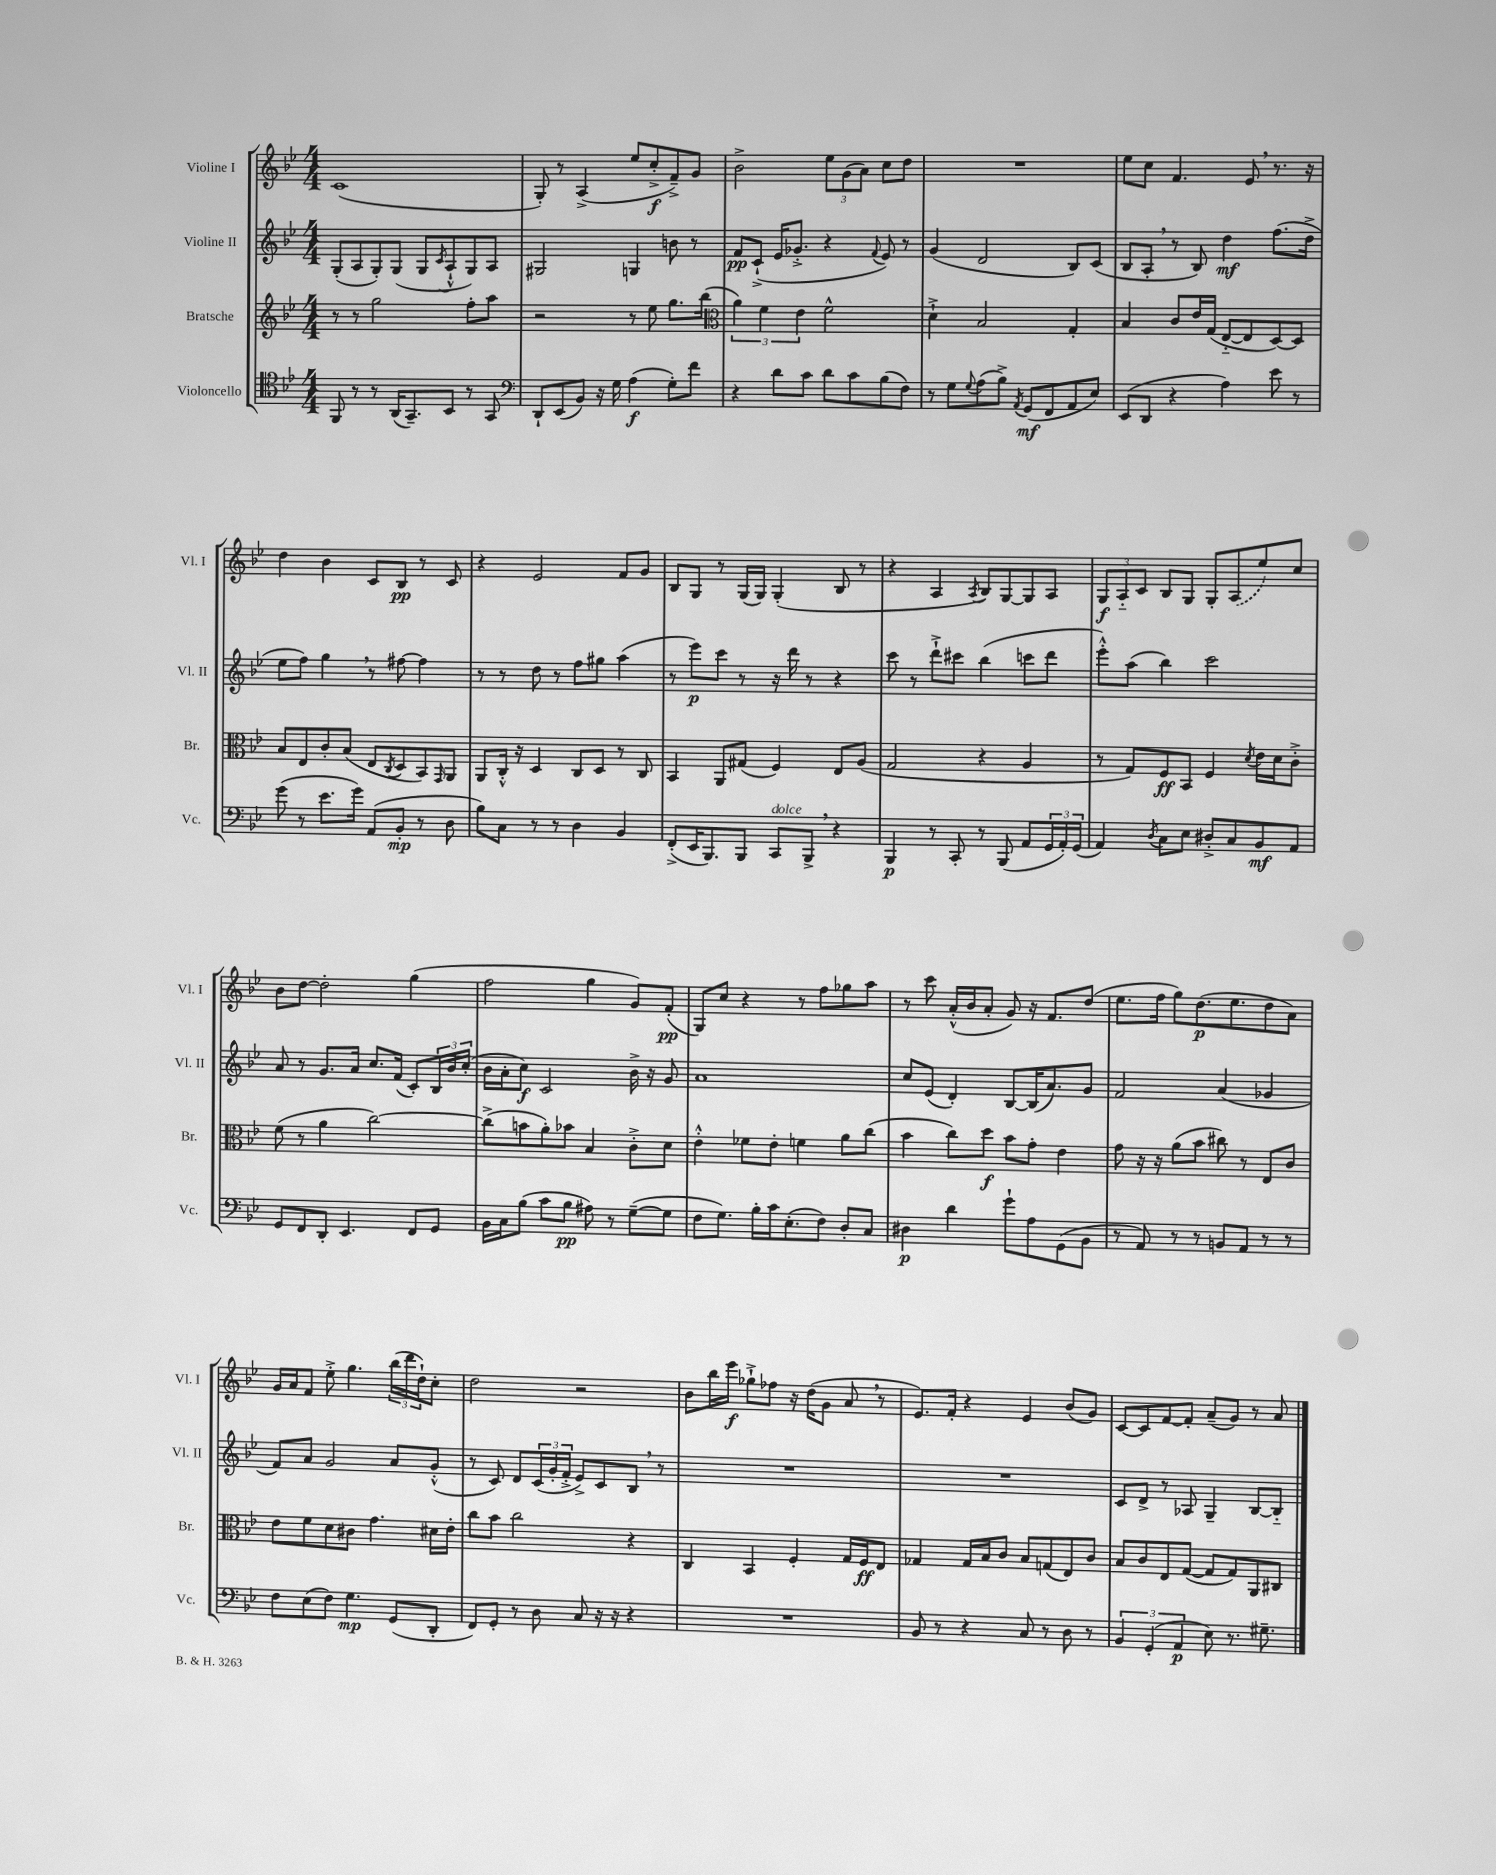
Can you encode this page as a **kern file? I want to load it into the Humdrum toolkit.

**kern	**dynam	**kern	**dynam	**kern	**dynam	**kern	**dynam
*part4	*part4	*part3	*part3	*part2	*part2	*part1	*part1
*staff4	*staff4	*staff3	*staff3	*staff2	*staff2	*staff1	*staff1
*I"Violoncello	*	*I"Bratsche	*	*I"Violine II	*	*I"Violine I	*
*I'Vc.	*	*I'Br.	*	*I'Vl. II	*	*I'Vl. I	*
*clefC4	*	*clefG2	*	*clefG2	*	*clefG2	*
*k[b-e-]	*	*k[b-e-]	*	*k[b-e-]	*	*k[b-e-]	*
*M4/4	*	*M4/4	*	*M4/4	*	*M4/4	*
=77	=77	=77	=77	=77	=77	=77	=77
8FF/	.	8r	.	(8G'/L	.	(1c	.
8r	.	8r	.	8A/	.	.	.
8r	.	2gg\	.	8G'/)	.	.	.
(16AA/KL	.	.	.	(8G/J	.	.	.
8.GG~/)	.	.	.	.	.	.	.
.	.	.	.	8G/L	.	.	.
.	.	.	.	8qc/	.	.	.
8BB-/J	.	.	.	8A`^^/	.	.	.
8r	.	8ff'\L	.	8G/)	.	.	.
8GG/	.	8aa\J	.	8A/J	.	.	.
=78	=78	=78	=78	=78	=78	=78	=78
*clefF4	*	*	*	*	*	*	*
8DD`/L	.	2r	.	2G#X/	.	8G'/)	.
(8EE-/	.	.	.	.	.	8r	.
8BB-/J)	.	.	.	.	.	(4A^/	.
16r	.	.	.	.	.	.	.
16G\	.	.	.	.	.	.	.
(4A\	f	8r	.	4Gn/	.	8ee-/L	.
.	.	8ee-\	.	.	.	8cc'^/	f
8G'\L)	.	8.gg\L	.	8bn\	.	8f~^/)	.
8f\J	.	.	.	8r	.	8g/J	.
.	.	(16bb-\Jk	.	.	.	.	.
=79	=79	=79	=79	=79	=79	=79	=79
*	*	*clefC3	*	*	*	*	*
4r	.	6a\)	.	8f/L	pp	2b-^\	.
.	.	.	.	(8c`^/J	.	.	.
.	.	6f\	.	.	.	.	.
8d\L	.	.	.	16e-/KL	.	.	.
.	.	.	.	8.g-X'^/J	.	.	.
.	.	6e-\	.	.	.	.	.
8c\J	.	.	.	.	.	.	.
8d\L	.	2f^^\	.	4r	.	12ee-\L	.
.	.	.	.	.	.	(12g\	.
8c\	.	.	.	.	.	.	.
.	.	.	.	.	.	12a\J)	.
.	.	.	.	8qqf/	.	.	.
(8B-\	.	.	.	8e-/)	.	8cc\L	.
8F\J)	.	.	.	8r	.	8dd\J	.
=80	=80	=80	=80	=80	=80	=80	=80
8r	.	4d`^\	.	(4g/	.	1r	.
8G\L	.	.	.	.	.	.	.
8qqG/	.	.	.	.	.	.	.
(8A\	.	2B-/	.	2d/	.	.	.
8B-^\J)	.	.	.	.	.	.	.
8qAA/	.	.	.	.	.	.	.
(8GG/L	mf	.	.	.	.	.	.
8FF/	.	.	.	.	.	.	.
8AA/	.	4G'/	.	8B-/L)	.	.	.
8E-/J)	.	.	.	(8c/J	.	.	.
=81	=81	=81	=81	=81	=81	=81	=81
(8EE-/L	.	4B-/	.	8B-/L	.	8ee-\L	.
8DD/J	.	.	.	8A',/J	.	8cc\J	.
4r	.	8c/L	.	8r	.	4.f/	.
.	.	16e-/L	.	8B-/)	.	.	.
.	.	(16G/JJ	.	.	.	.	.
4A\)	.	[8E-/L	.	4dd\	mf	.	.
.	.	8E-/]	.	.	.	8e-,/	.
8e-\	.	[8D/)	.	(8.ff\L	.	8.r	.
8r	.	8D/J]	.	.	.	.	.
.	.	.	.	16dd^\Jk	.	16r	.
!!LO:LB:g=z
=82	=82	=82	=82	=82	=82	=82	=82
(8g\	.	8B-/L	.	8ee-\L	.	4dd\	.
8r	.	8E-/	.	8ff\J)	.	.	.
8.e-\L	.	8c'/	.	4gg,\	.	4b-\	.
.	.	(8B-/J	.	.	.	.	.
16g\Jk)	.	.	.	.	.	.	.
(8AA/L	.	8E-/L	.	8r	.	8c/L	.
.	.	8qC/	.	.	.	.	.
8BB-'/J	mp	8D/	.	[8ff#X\	.	8B-/J	pp
8r	.	8BB-/)	.	4ff#\]	.	8r	.
.	.	16qqGG/	.	.	.	.	.
8D\	.	8AA/J	.	.	.	8c/	.
=83	=83	=83	=83	=83	=83	=83	=83
8B-\L)	.	8AA/L	.	8r	.	4r	.
8C\J	.	16C'^^/Jk	.	8r	.	.	.
.	.	16r	.	.	.	.	.
8r	.	4D/	.	8dd\	.	2e-/	.
8r	.	.	.	8r	.	.	.
4D\	.	8C/L	.	8ff\L	.	.	.
.	.	8D/J	.	8gg#X\J	.	.	.
4BB-/	.	8r	.	(4aa\	.	8f/L	.
.	.	8C/	.	.	.	8g/J	.
=84	=84	=84	=84	=84	=84	=84	=84
(8FF'^/L	.	4BB-/	.	8r	.	8B-/L	.
16EE-/K	.	.	.	8eee-\L)	p	8G/J	.
8.BBB-/)	.	.	.	.	.	.	.
.	.	8AA/L	.	8ccc\J	.	8r	.
8BBB-/J	.	(8G#X/J	.	8r	.	(16G/LL	.
.	.	.	.	.	.	16G/JJ)	.
!LO:TX:a:i:t=dolce	!	!	!	!	!	!	!
8CC/L	.	4F/)	.	16r	.	(4G'/	.
.	.	.	.	16ddd\	.	.	.
8BBB-^,/J	.	.	.	8r	.	.	.
4r	.	8E-/L	.	4r	.	8B-/	.
.	.	(8A/J	.	.	.	8r	.
=85	=85	=85	=85	=85	=85	=85	=85
4BBB-/	p	2G/	.	8ccc\	.	4r	.
.	.	.	.	8r	.	.	.
8r	.	.	.	8ddd`^\L	.	4A/	.
8CC'/	.	.	.	8ccc#X\J	.	.	.
.	.	.	.	.	.	8qA/	.
8r	.	4r	.	(4bb-\	.	8B-/L)	.
(8BBB-/	.	.	.	.	.	[8G/	.
8AA/L	.	4A/	.	8cccn\L	.	8G/]	.
24GG/L	.	.	.	8ddd\J	.	8A/J	.
24AA'/)	.	.	.	.	.	.	.
(24GG/JJ	.	.	.	.	.	.	.
=86	=86	=86	=86	=86	=86	=86	=86
4AA/)	.	8r	.	8eee-'^^\L)	.	12G/L	f
.	.	.	.	.	.	12A/	.
.	.	8G/L)	.	(8aa\J	.	.	.
.	.	.	.	.	.	12c/J	.
8qD/	.	.	.	.	.	.	.
8C\L	.	8F/	ff	4bb-\)	.	8B-/L	.
8E-\J	.	8BB-/J	.	.	.	8G/J	.
8D#X'^/L	.	4F/	.	2ccc\	.	8G'/L	.
8C/	.	.	.	.	.	(8A/	.
.	.	8qd/	.	.	.	.	.
8BB-/	mf	16e-\LL	.	.	.	8ee-/)	.
.	.	16d\J	.	.	.	.	.
8AA/J	.	8c'^\J	.	.	.	8cc/J	.
!!LO:LB:g=z
=87	=87	=87	=87	=87	=87	=87	=87
8GG/L	.	(8f\	.	8a/	.	8b-\L	.
8FF/	.	8r	.	8r	.	[8dd\J	.
8DD'/J	.	4a\	.	8.g/L	.	2dd'\]	.
4.EE-/	.	.	.	.	.	.	.
.	.	.	.	16a/Jk	.	.	.
.	.	[2cc\)	.	8.cc/L	.	.	.
.	.	.	.	(16f/Jk	.	.	.
8FF/L	.	.	.	8c'/L)	.	(4gg\	.
8GG/J	.	.	.	24B-/L	.	.	.
.	.	.	.	24b-/	.	.	.
.	.	.	.	(24cc'/JJ	.	.	.
=88	=88	=88	=88	=88	=88	=88	=88
16BB-\LL	.	(8cc^\L]	.	16b-\LL	.	2ff\	.
16C\J	.	.	.	16a'\J	.	.	.
(8B-\J	.	8bn\	.	8cc\J)	f	.	.
8c\L	.	8a'\)	.	2c/	.	.	.
8B-\J	pp	8b-X\J	.	.	.	.	.
8A#X\)	.	4B-/	.	.	.	4gg\	.
8r	.	.	.	.	.	.	.
([8G~\L	.	8c'^\L	.	16b-^\	.	8g/L)	.
.	.	.	.	16r	.	.	.
8G\J]	.	8d\J	.	8g/	.	(8f'/J	pp
=89	=89	=89	=89	=89	=89	=89	=89
8F\L	.	4e-'^^\	.	1a	.	8G/L)	.
8.G\J)	.	.	.	.	.	8cc/J	.
.	.	8f-X\L	.	.	.	4r	.
16B-'\LL	.	.	.	.	.	.	.
16c\J	.	8e-'\J	.	.	.	.	.
(8.E-'\	.	.	.	.	.	.	.
.	.	4fn\	.	.	.	8r	.
8F\J)	.	.	.	.	.	8ff\L	.
8D'/L	.	8a\L	.	.	.	8gg-X\	.
8C/J	.	(8cc\J	.	.	.	8aa\J	.
=90	=90	=90	=90	=90	=90	=90	=90
4D#X\	p	4b-\	.	8cc/L	.	8r	.
.	.	.	.	(8e-/J	.	8ccc\	.
4d\	.	8cc\L)	.	4d'/)	.	(16a'^^/LL	.
.	.	.	.	.	.	16b-/J	.
.	.	8dd\J	f	.	.	8a'/J	.
8g`\L	.	8b-\L	.	[8B-/L	.	8g/)	.
8A\	.	8g'\J	.	(16B-/K]	.	16r	.
.	.	.	.	8.a/)	.	8.f/L	.
(8GG\	.	4e-\	.	.	.	.	.
8BB-\J	.	.	.	8g/J	.	(8dd/J	.
=91	=91	=91	=91	=91	=91	=91	=91
8r	.	8g\	.	2f/	.	8.ee-\L	.
8AA/)	.	16r	.	.	.	.	.
.	.	16r	.	.	.	16ff\Jk	.
8r	.	(8a\L	.	.	.	8gg\L)	.
8r	.	8b-\J	.	.	.	(8.dd\	p
8BBn/L	.	8cc#X\)	.	(4a/	.	.	.
.	.	.	.	.	.	8.ee-\	.
8AA/J	.	8r	.	.	.	.	.
8r	.	8E-/L	.	4g-X/	.	8dd\	.
8r	.	8c/J	.	.	.	8a\J)	.
!!LO:LB:g=z
=92	=92	=92	=92	=92	=92	=92	=92
8F\L	.	8e-\L	.	8f/L)	.	16g/LL	.
.	.	.	.	.	.	16a/J	.
(8E-\	.	8f\	.	8a/J	.	8f/J	.
8F\J)	.	8d\	.	2g/	.	8ee-'^\	.
4.G\	mp	8c#X\J	.	.	.	4.gg\	.
.	.	4.g\	.	.	.	.	.
(8GG/L	.	.	.	8a/L	.	(24bb-\LL	.
.	.	.	.	.	.	24ddd\	.
.	.	.	.	.	.	24dd`\J)	.
8DD'/J	.	16d#X\LL	.	(8g'^^/J	.	8cc'\J	.
.	.	16e-'\JJ	.	.	.	.	.
=93	=93	=93	=93	=93	=93	=93	=93
8FF/L)	.	8cc\L	.	8r	.	2dd\	.
8GG'/J	.	8b-\J	.	8c/)	.	.	.
8r	.	2cc\	.	8d/L	.	.	.
8D\	.	.	.	(24c/L	.	.	.
.	.	.	.	24g'/	.	.	.
.	.	.	.	24f'^/JJ	.	.	.
8C/	.	.	.	8e-^/L)	.	2r	.
16r	.	.	.	8c/	.	.	.
16r	.	.	.	.	.	.	.
4r	.	4r	.	8B-,/J	.	.	.
.	.	.	.	8r	.	.	.
=94	=94	=94	=94	=94	=94	=94	=94
1r	.	4C/	.	1r	.	8b-\L	.
.	.	.	.	.	.	16bb-\L	.
.	.	.	.	.	.	16eee-\JJ	f
.	.	4BB-/	.	.	.	8gg-X`^\L	.
.	.	.	.	.	.	8ff-X\J	.
.	.	4F'/	.	.	.	16r	.
.	.	.	.	.	.	(16dd\KL	.
.	.	.	.	.	.	8g\J	.
.	.	16G/LL	.	.	.	8a,/	.
.	.	16F/J	ff	.	.	.	.
.	.	8E-/J	.	.	.	8r	.
=95	=95	=95	=95	=95	=95	=95	=95
8BB-/	.	4G-X/	.	1r	.	8.e-/L)	.
8r	.	.	.	.	.	.	.
.	.	.	.	.	.	16f'/Jk	.
4r	.	16G-/LL	.	.	.	4r	.
.	.	16B-/J	.	.	.	.	.
.	.	8c/J	.	.	.	.	.
8C/	.	8B-/L	.	.	.	4e-/	.
8r	.	(8Gn/	.	.	.	.	.
8D\	.	8E-/)	.	.	.	(8b-/L	.
8r	.	8c/J	.	.	.	8g/J)	.
=96	=96	=96	=96	=96	=96	=96	=96
6BB-/	.	8B-/L	.	8c/L	.	[8c/L	.
.	.	8c/	.	8d^/J	.	8c/]	.
(6GG'/	.	.	.	.	.	.	.
.	.	8E-/	.	8r	.	[8f/	.
6AA/	p	.	.	.	.	.	.
.	.	([8G/J	.	8A-X/	.	8f'/J]	.
8E-\)	.	8G/L]	.	4G~/	.	(8a~/L	.
8.r	.	8G/)	.	.	.	8g/J)	.
.	.	8AA/	.	[8B-/L	.	8r	.
8.G#X~\	.	.	.	.	.	.	.
.	.	8C#X/J	.	8B-/J]	.	8a/	.
==	==	==	==	==	==	==	==
*-	*-	*-	*-	*-	*-	*-	*-
